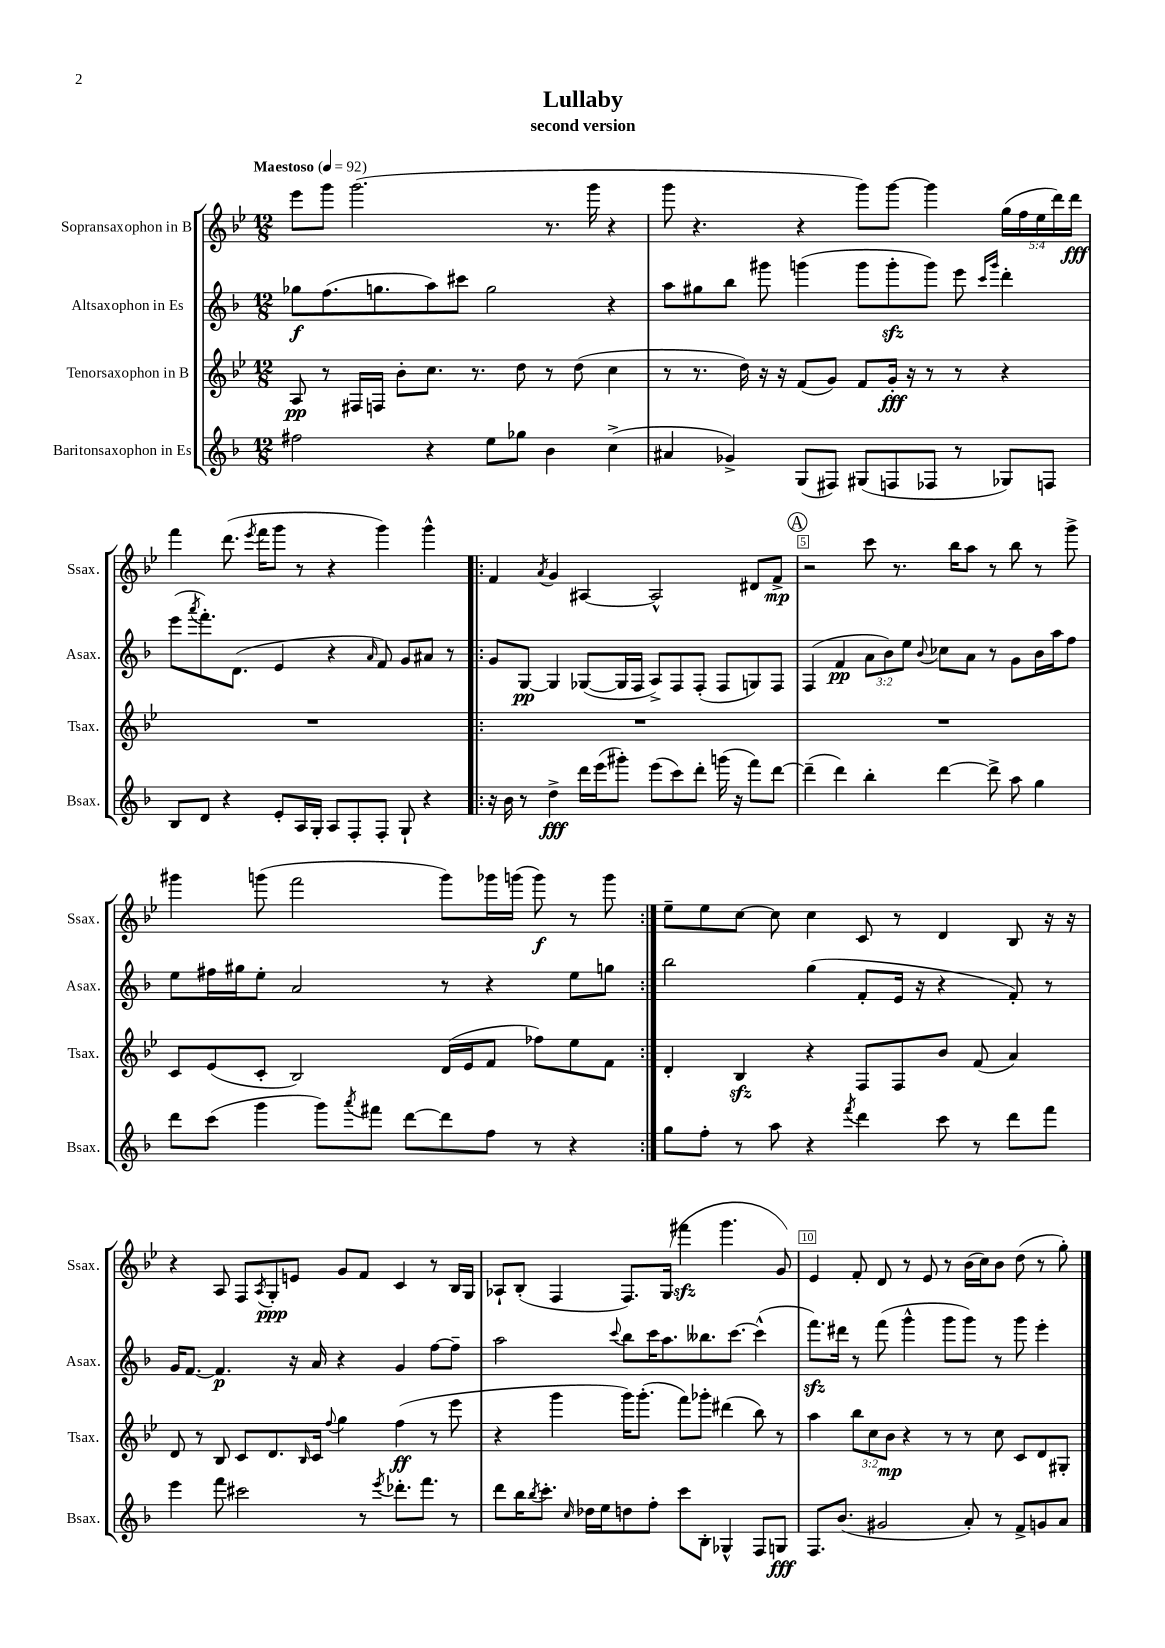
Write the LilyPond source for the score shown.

\header { title = "Lullaby" subtitle = "second version" }
<<
\new StaffGroup <<
\new Staff = "s0" \with { instrumentName = "Sopransaxophon in B" shortInstrumentName = "Ssax." } {
    \clef treble \key bes \major \numericTimeSignature \time 12/8 \override Staff.TupletNumber.text = #tuplet-number::calc-fraction-text \tempo "Maestoso" 4 = 92
    ees'''8 g'''8 g'''2.( r8. g'''16 r4 |
    g'''8 r4. r4 g'''8) g'''8~ g'''4 \tuplet 5/4 { g''16( f''16 ees''16 d'''16) d'''16\fff } |
    f'''4 d'''8.( \acciaccatura { ees'''8 } f'''16 g'''8 r8 r4 g'''4) g'''4-^ |
    \repeat volta 2 { f'4 \acciaccatura { a'8 } g'4 ais4~ ais2-^ dis'8 f'8->\mp |
    \mark \markup { \circle "A" } r2 c'''8 r8. bes''16 a''8 r8 bes''8 r8 g'''8-> |
    gis'''4 g'''8( f'''2 g'''8) ges'''16 g'''16( g'''8\f) r8 g'''8 | }
    ees''8-- ees''8 c''8~ c''8 c''4 c'8 r8 d'4 bes8 r16 r16 |
    r4 a8 f8 \acciaccatura { a8 } g8-.\ppp e'8 g'8 f'8 c'4 r8 bes16 g16 |
    aes8-! bes8-.( f4 f8.) g16( fis'''4\sfz g'''4. g'8) |
    ees'4 f'8-. d'8 r8 ees'8 r8 bes'16( c''16) bes'8 d''8( r8 g''8-.) \bar "|." |
}
\new Staff = "s1" \with { instrumentName = "Altsaxophon in Es" shortInstrumentName = "Asax." } {
    \clef treble \key f \major \numericTimeSignature \time 12/8 \override Staff.TupletNumber.text = #tuplet-number::calc-fraction-text
    ges''8\f f''8.( g''8. a''8) cis'''8 g''2 r4 |
    a''8 gis''8 bes''8 gis'''8 g'''4( g'''8 g'''8-.\sfz g'''8) e'''8 \grace { c'''16 g'''16 } d'''4-. |
    e'''8( \acciaccatura { a'''8 } f'''8.-.) d'8.( e'4 r4 \grace { a'16 } f'8) g'8 ais'8 r8 |
    \repeat volta 2 { g'8 g8~\pp g4 ges8~( ges16 f16 a8->) f8 f8-.( f8 g8) f8 |
    \mark \markup { \circle "A" } f4( f'4\pp \tuplet 3/2 { a'8 bes'8) e''8 } \appoggiatura { bes'8 } ces''8 a'8 r8 g'8 bes'16 a''16 f''8 |
    e''8 fis''16 gis''16 e''8-. a'2 r8 r4 e''8 g''8 | }
    bes''2 g''4( f'8-. e'16 r16 r4 f'8-.) r8 |
    g'16 f'8.~ f'4.\p r16 a'16 r4 g'4 f''8~ f''8-- |
    a''2 \appoggiatura { c'''8 } bes''8 c'''16 a''8. beses''8. c'''8.~ c'''4-^( |
    f'''8.\sfz) dis'''16 r8 f'''8( g'''4-^ g'''8 g'''8) r8 g'''8 e'''4-. \bar "|." |
}
\new Staff = "s2" \with { instrumentName = "Tenorsaxophon in B" shortInstrumentName = "Tsax." } {
    \clef treble \key bes \major \numericTimeSignature \time 12/8 \override Staff.TupletNumber.text = #tuplet-number::calc-fraction-text
    a8\pp r8 fis16 f16 bes'8-. c''8. r8. d''8 r8 d''8( c''4 |
    r8 r8. d''16) r16 r16 f'8( g'8) f'8 g'16-.\fff r16 r8 r8 r4 |
    R1. |
    \repeat volta 2 { R1. |
    \mark \markup { \circle "A" } R1. |
    c'8 ees'8( c'8-. bes2) d'16( ees'16 f'8 fes''8) ees''8 f'8 | }
    d'4-. bes4\sfz r4 f8 f8 bes'8 f'8( a'4) |
    d'8 r8 bes8 c'8 d'8. \grace { bes16 } c'16 \appoggiatura { f''8 } g''4 f''4\ff( r8 ees'''8 |
    r4 g'''4 g'''16) g'''8.-.( f'''8) ges'''8-. dis'''4( bes''8) r8 |
    a''4 \tuplet 3/2 { bes''8 c''8 bes'8\mp } r4 r8 r8 c''8 c'8 d'8 gis8-. \bar "|." |
}
\new Staff = "s3" \with { instrumentName = "Baritonsaxophon in Es" shortInstrumentName = "Bsax." } {
    \clef treble \key f \major \numericTimeSignature \time 12/8
    fis''2 r4 e''8 ges''8 bes'4 c''4->( |
    ais'4 ges'4->) g8( fis8) gis8( f8 fes8 r8 ges8) f8 |
    bes8 d'8 r4 e'8-. a16 g16-. a8 f8-. f8-. g8-! r4 |
    \repeat volta 2 { r16 bes'16 r8 d''4->\fff d'''16 e'''16( gis'''8-.) e'''8( c'''8) d'''8-. g'''16( r16 f'''8) d'''8~ |
    \mark \markup { \circle "A" } d'''4--( d'''4) bes''4-. d'''4~ d'''8-> a''8 g''4 |
    d'''8 c'''8( g'''4 g'''8) \acciaccatura { a'''8 } fis'''8 d'''8~ d'''8 f''8 r8 r4 | }
    g''8 f''8-. r8 a''8 r4 \acciaccatura { f'''8 } d'''4 c'''8 r8 d'''8 f'''8 |
    e'''4 f'''8 cis'''2 r8 \acciaccatura { e'''8 } des'''8.-. f'''8. r8 |
    d'''8 bes''16 \acciaccatura { bes''8 } c'''8.-. \grace { c''16 } des''16 e''16 d''8 f''8-. c'''8 bes8-. ges4-^ f8 g8\fff |
    f8. bes'8.( gis'2 a'8-.) r8 f'8-> g'8 a'8 \bar "|." |
}
>>
>>
\layout { \context { \Score \override BarNumber.break-visibility = ##(#f #t #t) barNumberVisibility = #(every-nth-bar-number-visible 5) \override BarNumber.stencil = #(make-stencil-boxer 0.1 0.3 ly:text-interface::print) } }
